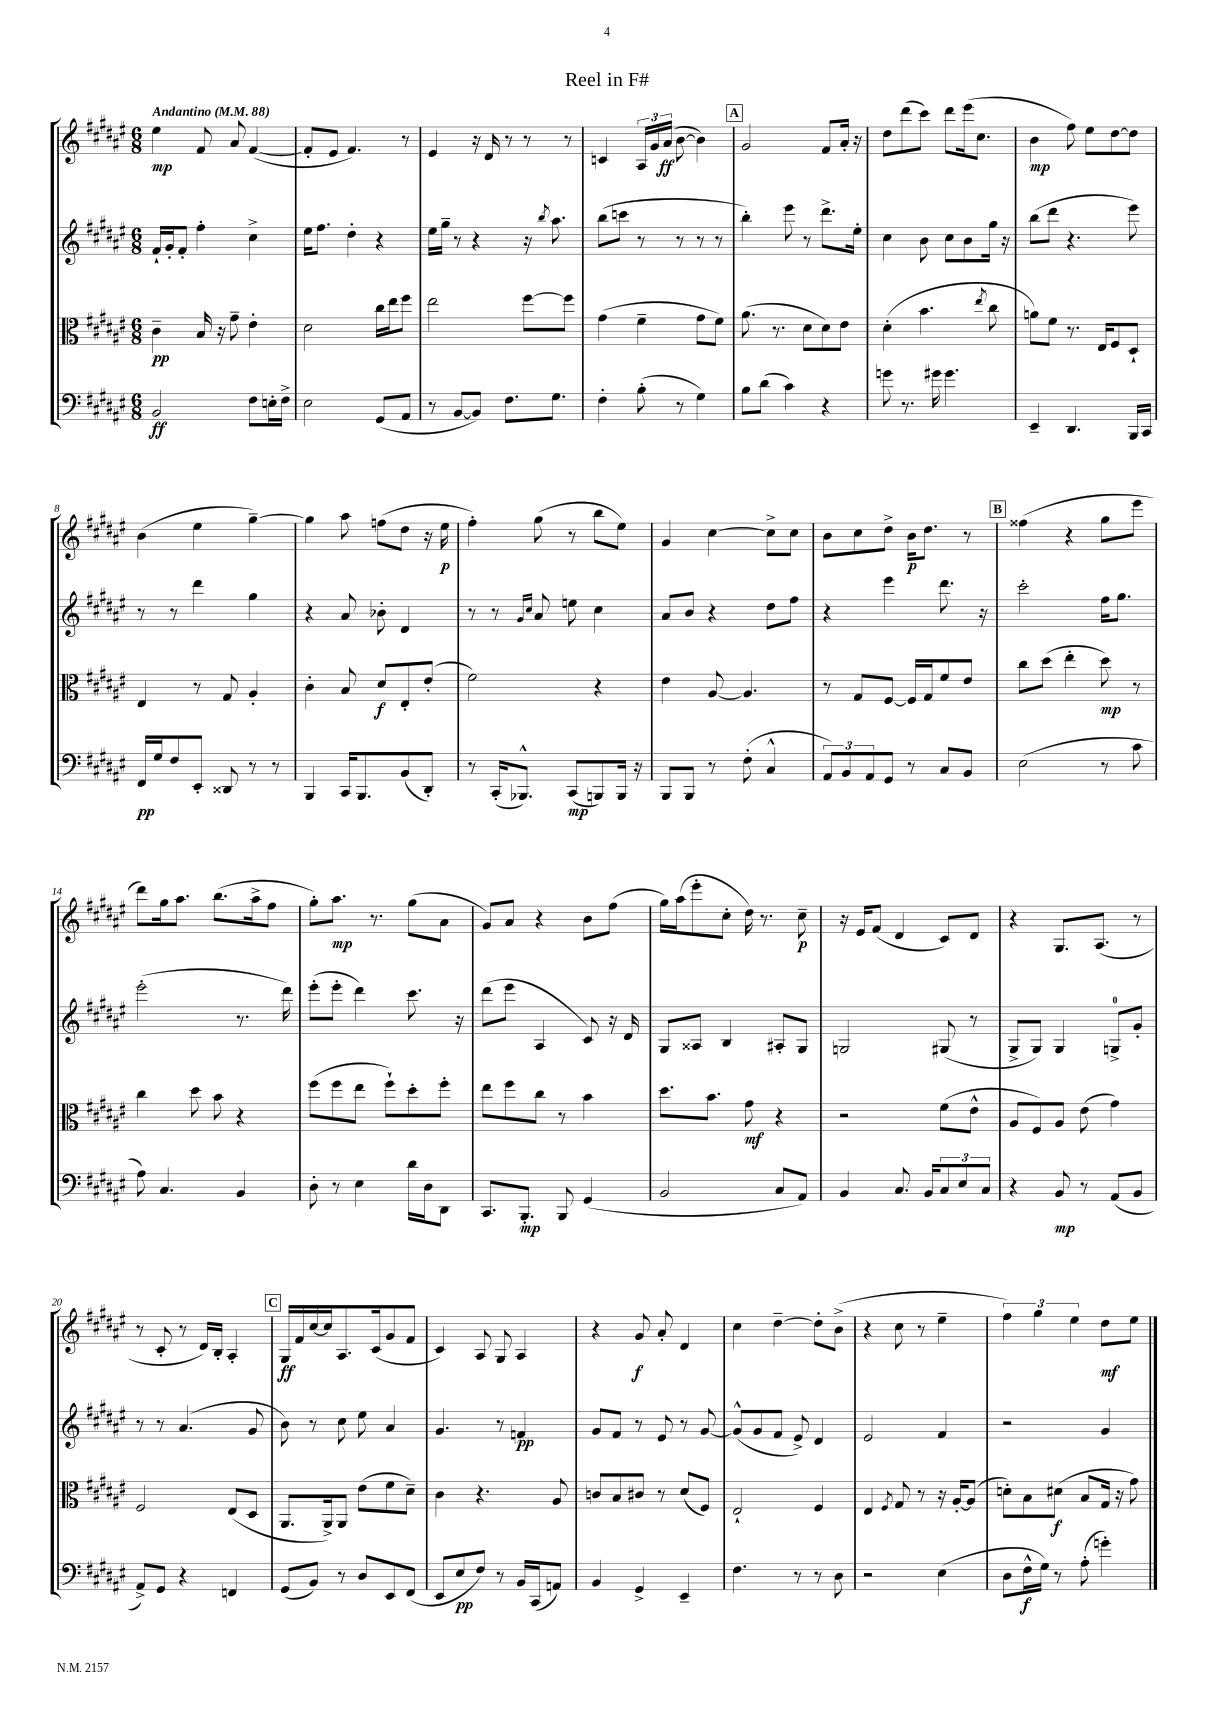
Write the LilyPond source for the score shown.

\header { title = "Reel in F#" }
<<
\new StaffGroup <<
\new Staff = "s0" {
    \clef treble \key fis \major \numericTimeSignature \time 6/8 \tempo "Andantino" 4 = 88
    eis''4\mp fis'8 ais'8 fis'4~( |
    fis'8-. eis'8 fis'4.) r8 |
    eis'4 r16 dis'16 r8 r8 r8 |
    c'4 \tuplet 3/2 { ais16 gis'16 ais'16\ff( } b'8~ b'4) |
    \mark \markup { \box "A" } gis'2 fis'8 ais'16-. r16 |
    dis''8 dis'''8( cis'''8) dis'''8 eis'''16( cis''8. |
    b'4\mp fis''8) eis''8 dis''8~ dis''8 |
    b'4( eis''4 gis''4~--) |
    gis''4 ais''8 f''8( dis''8 r16 eis''16\p |
    fis''4-.) gis''8( r8 b''8 eis''8) |
    gis'4 cis''4~ cis''8-> cis''8 |
    b'8 cis''8 dis''8-> b'16\p dis''8. r8 |
    \mark \markup { \box "B" } fisis''4( r4 gis''8 eis'''8 |
    dis'''8) gis''16 ais''8. b''8.( ais''16-> fis''8 |
    gis''8-.) ais''8.\mp r8. gis''8( ais'8 |
    gis'8) ais'8 r4 b'8 fis''8( |
    gis''16) ais''16( eis'''8-. cis''8-. dis''16) r8. cis''8--\p |
    r16 eis'16 fis'8( dis'4 cis'8) dis'8 |
    r4 gis8. ais8.( r8 |
    r8 cis'8-. r8 dis'16) b16-. ais4-. |
    \mark \markup { \box "C" } gis16\ff fis'16 cis''16~ cis''16 ais8. cis'16( gis'8 fis'8 |
    cis'4) ais8 gis8 ais4 |
    r4 gis'8\f ais'8-. dis'4 |
    cis''4 dis''4~-- dis''8-. b'8->( |
    r4 cis''8 r8 eis''4-- |
    \tuplet 3/2 { fis''4) gis''4 eis''4 } dis''8\mf eis''8 \bar "|." |
}
\new Staff = "s1" {
    \clef treble \key fis \major \numericTimeSignature \time 6/8
    fis'16-! gis'16-. fis'8-. fis''4-. cis''4-> |
    eis''16 fis''8. dis''4-. r4 |
    eis''16 gis''16-- r8 r4 r16 \acciaccatura { b''8 } ais''8. |
    b''8( c'''8 r8 r8 r8 r8 |
    \mark \markup { \box "A" } b''4-.) eis'''8 r8 dis'''8.-> eis''16-. |
    cis''4 b'8 cis''8 b'8 gis''16 r16 |
    b''8( dis'''8 r4. eis'''8) |
    r8 r8 dis'''4 gis''4 |
    r4 ais'8 bes'8-. dis'4 |
    r8 r8 \grace { gis'16 cis''16 } ais'8 e''8 cis''4 |
    ais'8 b'8 r4 dis''8 fis''8 |
    r4 eis'''4 dis'''8. r16 |
    \mark \markup { \box "B" } cis'''2-. fis''16 gis''8. |
    eis'''2-.( r8. dis'''16) |
    eis'''8-.( eis'''8-. dis'''4) cis'''8. r16 |
    dis'''8( eis'''8 ais4 cis'8) r16 dis'16 |
    gis8 aisis8 b4 ais8-. gis8 |
    g2 gis8( r8 |
    gis8-> gis8) gis4 g8-0-> gis'8-. |
    r8 r8 ais'4.( gis'8 |
    \mark \markup { \box "C" } b'8) r8 cis''8 eis''8 ais'4 |
    gis'4. r8 f'4\pp |
    gis'8 fis'8 r8 eis'8 r8 gis'8~ |
    gis'8-^( gis'8 fis'8 eis'8->) dis'4 |
    eis'2 fis'4 |
    r2 gis'4 \bar "|." |
}
\new Staff = "s2" {
    \clef alto \key fis \major \numericTimeSignature \time 6/8
    cis'4--\pp b16 r16 gis'8-- eis'4-. |
    dis'2 cis''16 eis''16 fis''8 |
    eis''2 fis''8~ fis''8 |
    gis'4( fis'4-- gis'8 fis'8) |
    \mark \markup { \box "A" } ais'8.( r8. dis'8 dis'8) eis'8 |
    dis'4-.( b'4. \acciaccatura { eis''8 } cis''8 |
    a'8) fis'8 r8. eis16 fis8 dis8-! |
    eis4 r8 gis8 ais4-. |
    cis'4-. b8 dis'8\f eis8-. eis'8-.( |
    fis'2) r4 |
    eis'4 ais8~ ais4. |
    r8 gis8 fis8~ fis16 gis16 fis'8 eis'8 |
    \mark \markup { \box "B" } cis''8 dis''8( eis''4-. dis''8\mp) r8 |
    cis''4 dis''8 b'8 r4 |
    fis''8( fis''8 eis''8 fis''8-!) dis''8-. fis''8-. |
    eis''8 fis''8 cis''8 r8 b'4 |
    dis''8. b'8. gis'8\mf r4 |
    r2 fis'8( eis'8-^ |
    ais8 fis8) ais8 eis'8( gis'4) |
    fis2 eis8( dis8 |
    \mark \markup { \box "C" } ais,8. ais,16->) ais,8 eis'8( fis'8 dis'8--) |
    cis'4 r4. ais8 |
    c'8 b8 cis'8 r8 dis'8( fis8) |
    eis2-! fis4 |
    eis4 \acciaccatura { fis8 } gis8 r8 r16 ais16~-. ais8( |
    d'8-.) b8 dis'8\f( b8 gis16 r16 gis'8) \bar "|." |
}
\new Staff = "s3" {
    \clef bass \key fis \major \numericTimeSignature \time 6/8
    b,2\ff fis8 e16-. fis16-> |
    eis2 gis,8( ais,8 |
    r8 b,8~ b,8) fis8. gis8. |
    fis4-. b8-.( r8 gis4) |
    \mark \markup { \box "A" } b8 dis'8( cis'4) r4 |
    g'8 r8. gis'16 gis'4. |
    eis,4-- dis,4. b,,16 cis,16 |
    fis,16\pp gis16 fis8 eis,8-. disis,8 r8 r8 |
    b,,4 cis,16 b,,8. b,8( dis,8-.) |
    r8 cis,16-.( bes,,8.-^) cis,8\mp( b,,8) b,,16 r16 |
    b,,8 b,,8 r8 fis8-.( cis4-^ |
    \tuplet 3/2 { ais,8) b,8 ais,8 } gis,8 r8 cis8 b,8 |
    \mark \markup { \box "B" } eis2( r8 cis'8 |
    ais8) cis4. b,4 |
    dis8-. r8 eis4 dis'16 dis16 dis,8 |
    cis,8. b,,8.-.\mp b,,8 gis,4( |
    b,2 cis8 ais,8) |
    b,4 cis8. b,16 \tuplet 3/2 { cis8 eis8 cis8 } |
    r4 b,8\mp r8 ais,8( b,8 |
    ais,8->) gis,8 r4 f,4 |
    \mark \markup { \box "C" } gis,8( b,8) r8 dis8 eis,8 fis,8( |
    eis,8 eis8\pp fis8) r8 b,16 cis,16( a,8) |
    b,4 gis,4-> eis,4-- |
    fis4. r8 r8 dis8 |
    r2 eis4( |
    dis8 fis16-^\f gis16) r8 ais8-.( g'4-.) \bar "|." |
}
>>
>>
